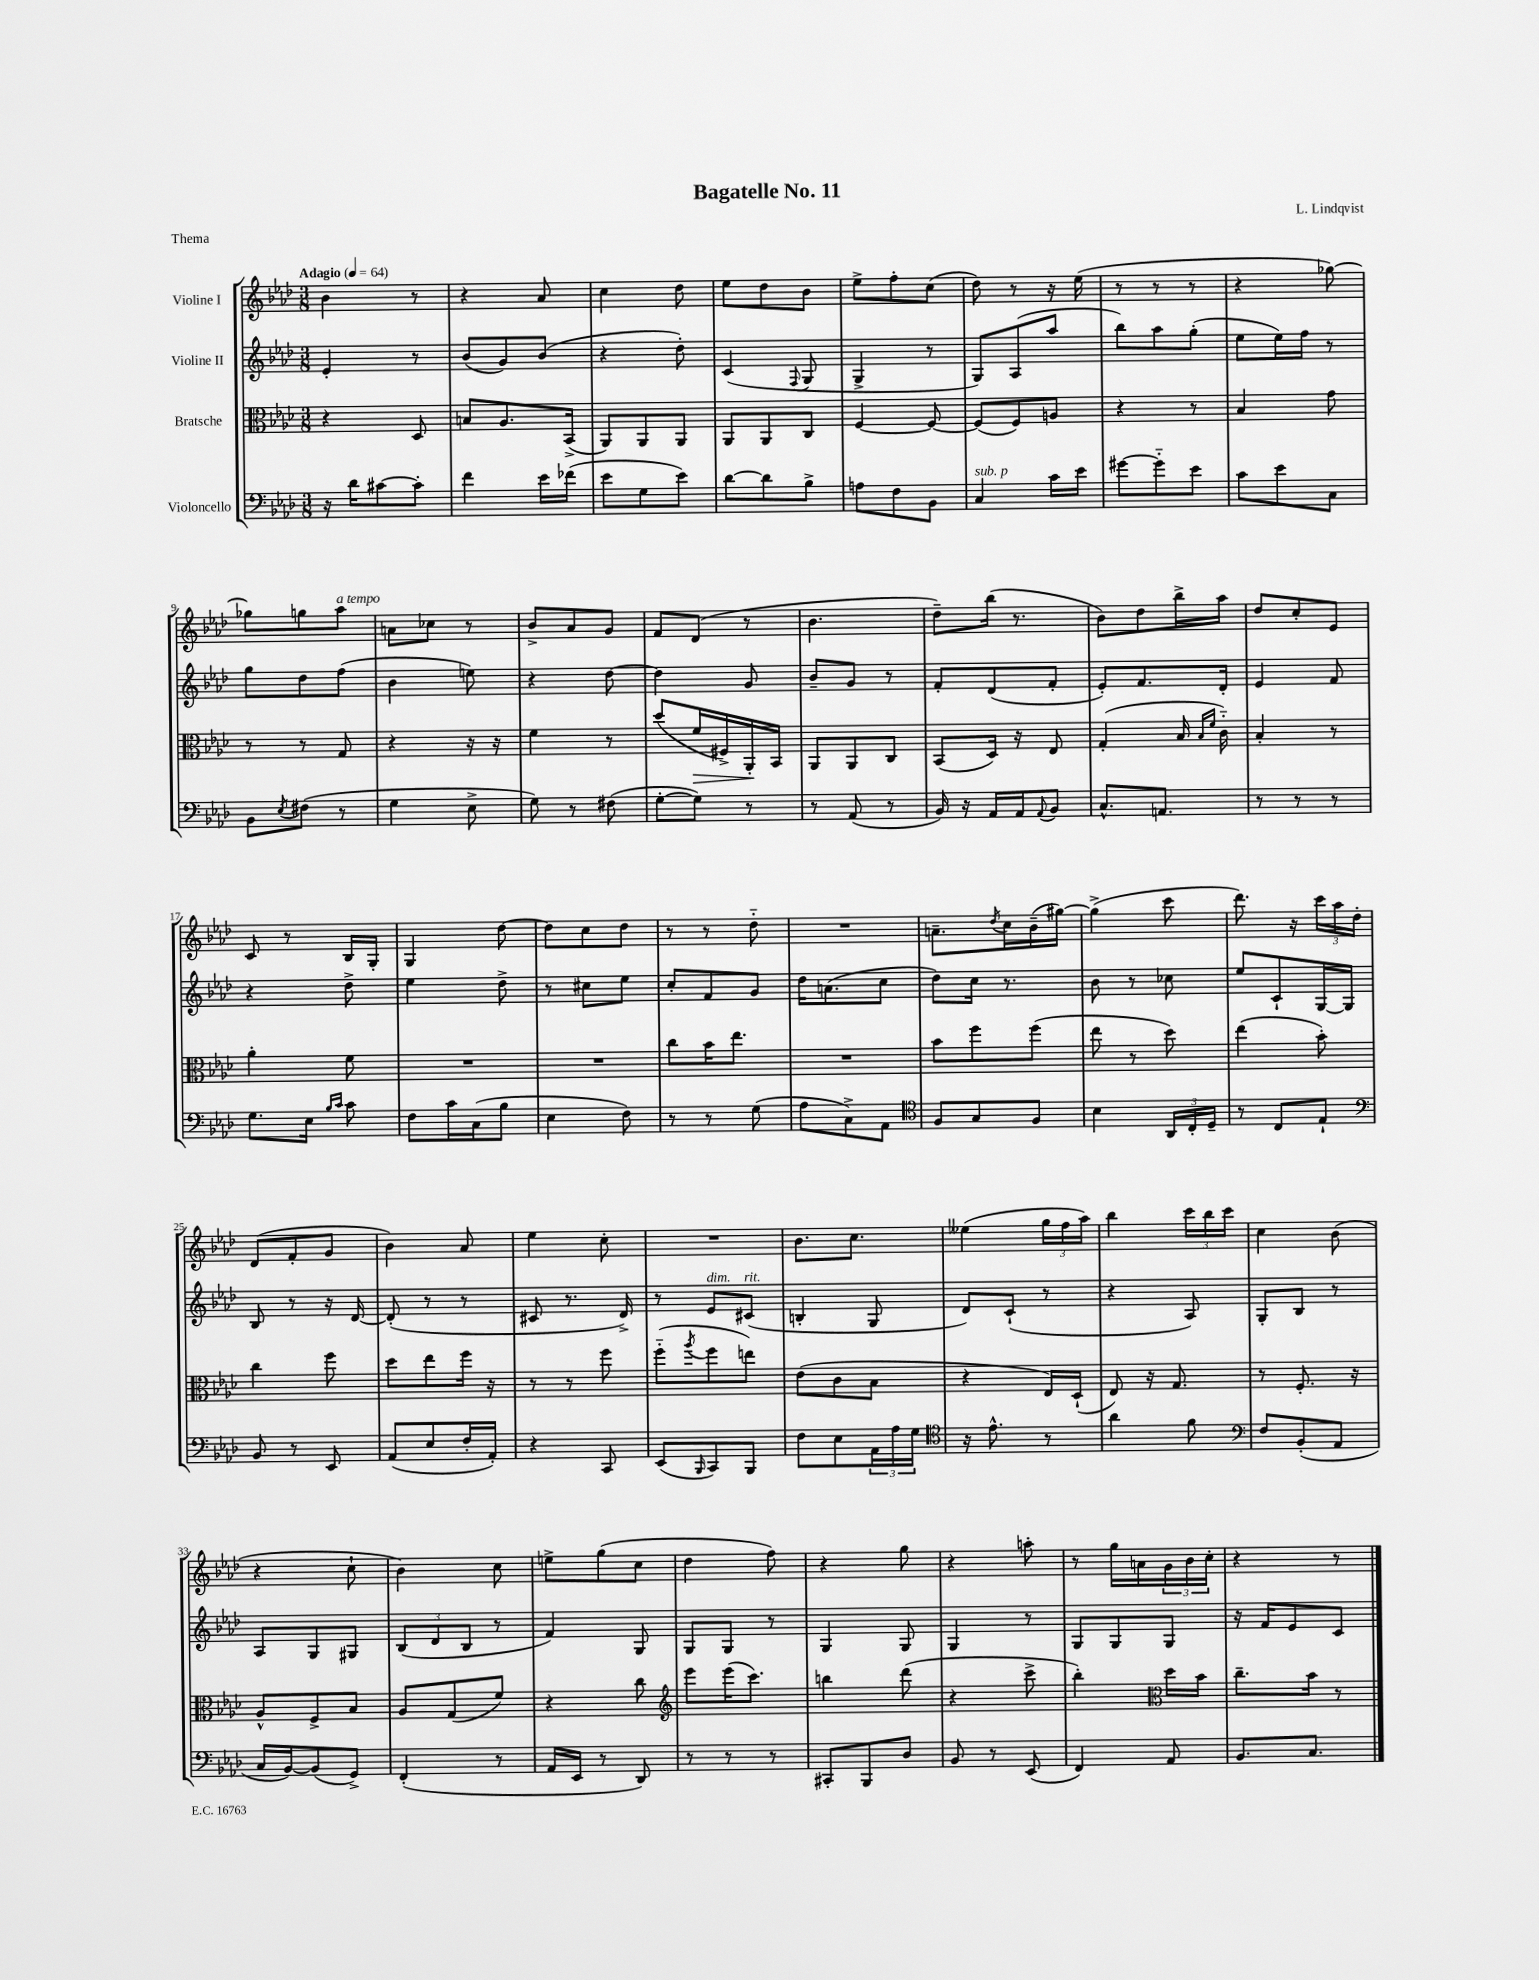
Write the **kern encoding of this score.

**kern	**kern	**kern	**kern
*staff4	*staff3	*staff2	*staff1
*clefF4	*clefC3	*clefG2	*clefG2
*k[b-e-a-d-]	*k[b-e-a-d-]	*k[b-e-a-d-]	*k[b-e-a-d-]
*M3/8	*M3/8	*M3/8	*M3/8
*MM64	*MM64	*MM64	*MM64
16r	4r	4e-'/	4b-\
16d-\LK	.	.	.
[8c#\	.	.	.
8c#'\]J	8D-/	8r	8r
=	=	=	=
4f\	8B/L	(8b-/L	4r
.	8.A-/	8g/)	.
16e-\LL	.	(8b-/J	8a-/
(16f-\JJ	(16BB-^/Jk	.	.
=	=	=	=
8e-\L	8AA-/L)	4r	4cc\
8G\	8AA-/	.	.
8e-\J)	8AA-/J	8dd-'\)	8dd-\
=	=	=	=
[8d-\L	8AA-/L	(4c/	8ee-\L
8d-\]	8AA-/	.	8dd-\
.	.	8qqF/	.
8B-^\J	8C/J	8G/	8b-\J
=	=	=	=
8A\L	[4F/	4G^/	8ee-^\L
8F\	.	.	8ff'\
8BB-\J	8F/_	8r	(8cc\J
=	=	=	=
4C/	(8F/]L	8G/L)	8dd-\)
.	8F/)	(8A-/	8r
16c\LL	8A/J	8aa-/J	16r
16e-\JJ	.	.	(16ee-\
=	=	=	=
[8g#\L	4r	8bb-\L)	8r
8g#'~\]	.	8aa-\	8r
8e-\J	8r	(8gg'\J	8r
=	=	=	=
8c\L	4B-/	8ee-\L	4r
8e-\	.	16ee-\L)	.
.	.	16ff\JJ	.
8C\J	8g\	8r	[8gg-\)
=	=	=	=
8BB-\L	8r	8gg\L	8gg-\]L
8qE-/	.	.	.
(8F#\J	8r	8dd-\	8gg\
8r	8G/	(8ff\J	8aa-\J
=	=	=	=
4G\	4r	4b-\	8a\L
.	.	.	8cc-\J
8E-^\	16r	8ee\)	8r
.	16r	.	.
=	=	=	=
8G\)	4f\	4r	8b-^/L
8r	.	.	8a-/
(8F#\	8r	[8dd-\	8g/J
=	=	=	=
[8G'\L	(8dd-/L	4dd-\]	8f/L
8G\]J)	16f/L	.	(8d-/J
.	16F#^/)	.	.
8r	16AA-'/	8g/	8r
.	16BB-/JJ	.	.
=	=	=	=
8r	8AA-/L	8b-~/L	4.b-\
(8AA-/	8AA-/	8g/J	.
8r	8C/J	8r	.
=	=	=	=
16BB-/)	(8BB-/L	8f'/L	8dd-~\L)
16r	.	.	.
16AA-/LL	16D-/Jk)	(8d-/	(16bb-\Jk
16AA-/J	16r	.	8.r
8qqAA-/	.	.	.
8BB-/J	8E-/	8f'/J	.
=	=	=	=
8.C^^/L	(4G'/	8e-'/L)	8b-\L)
.	.	8.f/	8dd-\
8.AA/J	.	.	.
.	16B-/	.	16bb-^\L
.	16qqB-/LL	.	.
.	16qqf/JJ	.	.
.	16c'~\)	16d-'/Jk	16aa-\JJ
=	=	=	=
8r	4B-'/	4e-/	8dd-/L
8r	.	.	8cc'/
8r	8r	8f/	8e-/J
=	=	=	=
8.G\L	4a-'\	4r	8c/
.	.	.	8r
16E-\Jk	.	.	.
16qqB-/LL	.	.	.
16qqc/JJ	.	.	.
8c\	8f\	8dd-^\	16B-/LL
.	.	.	16G'/JJ
=	=	=	=
8F\L	4.r	4ee-\	4G/
16c\L	.	.	.
(16C\J	.	.	.
8B-\J	.	8dd-^\	[8dd-\
=	=	=	=
4E-\	4.r	8r	8dd-\]L
.	.	8cc#\L	8cc\
8F\)	.	8ee-\J	8dd-\J
=	=	=	=
8r	8cc\L	8cc'/L	8r
8r	16b-\K	8f/	8r
.	8.ee-\J	.	.
(8G\	.	8g/J	8dd-'~\
=	=	=	=
8A-\L	4.r	16dd-\LK	4.r
.	.	(8.a\	.
8C^\)	.	.	.
8AA-\J	.	8cc\J	.
=	=	=	=
*clefC4	*	*	*
8F/L	8b-\L	8dd-\L)	8.a~\L
8G/	8ff\	16cc\Jk	.
.	.	.	8qdd-/
.	.	8.r	16cc\L
8F/J	(8ff\J	.	(16b-~\
.	.	.	[16gg#\JJ)
=	=	=	=
4B-\	8ee-\	8b-\	(4gg#^\]
.	8r	8r	.
24AA-/LL	8dd-\)	8cc-\	8ccc\
24C'/	.	.	.
24D-~/JJ	.	.	.
=	=	=	=
8r	(4ee-\	8ee-/L	8.ddd-\)
8C/L	.	8c`/	.
.	.	.	16r
8E-`/J	8b-'\)	[16G/L	24ccc\LL
.	.	.	24aa-\
.	.	16G/]JJ	.
.	.	.	24dd-'\JJ
=	=	=	=
*clefF4	*	*	*
8BB-/	4cc\	8B-/	(8d-/L
8r	.	8r	8f'/
8EE-/	8ff\	16r	8g/J
.	.	[16d-/	.
=	=	=	=
(8AA-/L	8dd-\L	(8d-'/]	4b-\)
8E-/	8ee-\	8r	.
16F'/L	16ff\Jk	8r	8a-/
16AA-'/JJ)	16r	.	.
=	=	=	=
4r	8r	8c#/	4ee-\
.	8r	8.r	.
8CC/	8ff\	.	8cc'\
.	.	16d-^/)	.
=	=	=	=
(8EE-/L	(8ff'~\L	8r	4.r
16qqBBB-/	8qaa-/	.	.
8CC/)	8ff\	8e-/L	.
8BBB-/J	8ee\J)	(8c#/J	.
=	=	=	=
8F\L	(8e-\L	4B'/	8.b-\L
8E-\	8c\	.	.
.	.	.	8.cc\J
24AA-\L	8B-\J	8G/	.
24A-\	.	.	.
24G\JJ	.	.	.
=	=	=	=
*clefC4	*	*	*
16r	4r	8d-/L)	(4ee--\
8.e-^^\	.	.	.
.	.	(8c`/J	.
8r	16E-/LL)	8r	24gg\LL
.	.	.	24ff\
.	(16D-`/JJ	.	.
.	.	.	24aa-\JJ)
=	=	=	=
4a-\	8E-/)	4r	4bb-\
.	16r	.	.
.	8.G/	.	.
8f\	.	8A-/)	24ccc\LL
.	.	.	24bb-\
.	.	.	24ccc\JJ
=	=	=	=
*clefF4	*	*	*
8F/L	8r	8G'/L	4cc\
(8BB-'/	8.F'/	8B-/J	.
8AA-/J	.	8r	(8b-\
.	16r	.	.
=	=	=	=
16C/LL	8A-^^/L	8A-/L	4r
[16BB-/J)	.	.	.
(8BB-/]	8F^/	8G/	.
8GG^/J)	8B-/J	8G#/J	8cc`\
=	=	=	=
(4FF'/	8A-/L	(12B-/L	4b-\)
.	.	12d-/	.
.	(8G/	.	.
.	.	12B-/J	.
8r	8f/J)	8r	8cc\
=	=	=	=
16AA-/LL	4r	4f/)	8ee^\L
16EE-/JJ	.	.	.
8r	.	.	(8gg\
8DD-/)	8cc\	8G/	8cc\J
=	=	=	=
*	*clefG2	*	*
8r	8eee-\L	8G/L	4dd-\
8r	(16eee-\K	8G/J	.
.	8.ccc\J)	.	.
8r	.	8r	8ff\)
=	=	=	=
8CC#'/L	4bb\	4G/	4r
8BBB-/	.	.	.
8D-/J	(8ddd-\	8G/	8gg\
=	=	=	=
8BB-/	4r	4G/	4r
8r	.	.	.
(8EE-/	8ccc^\	8r	8aa'\
=	=	=	=
4FF/)	4bb-'\)	8G/L	8r
.	.	8G/	16gg\LL
.	.	.	16a\
*	*clefC3	*	*
8AA-/	16dd-\LL	8G/J	24g\
.	.	.	24b-\
.	16b-\JJ	.	.
.	.	.	24cc'\JJ
=	=	=	=
8.BB-/L	8.cc~\L	16r	4r
.	.	16f/LK	.
.	.	8e-/	.
8.C/J	16b-\Jk	.	.
.	8r	8c/J	8r
==	==	==	==
*-	*-	*-	*-
